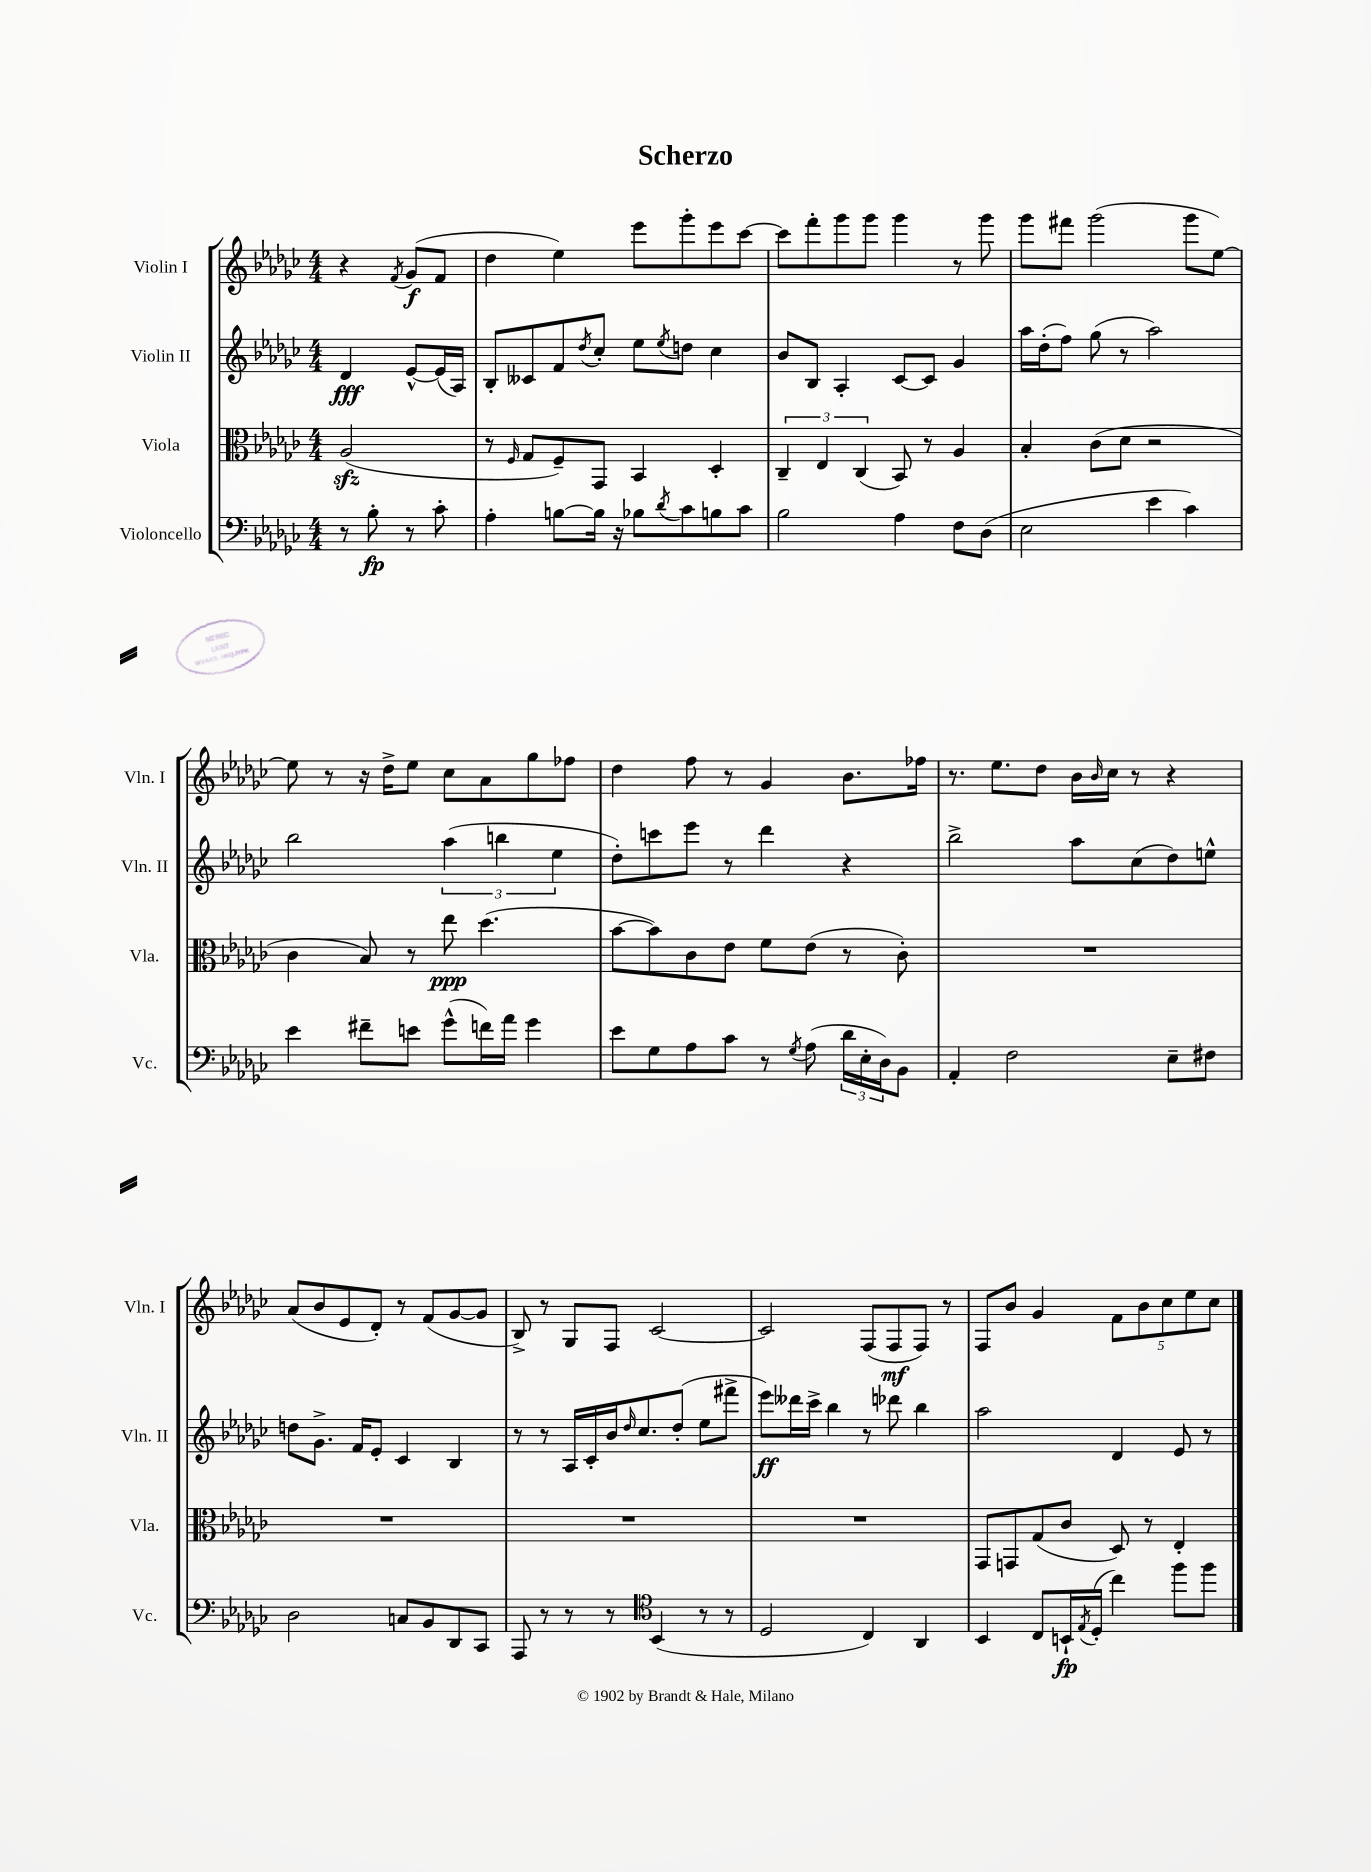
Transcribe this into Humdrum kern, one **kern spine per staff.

**kern	**kern	**kern	**kern
*staff4	*staff3	*staff2	*staff1
*clefF4	*clefC3	*clefG2	*clefG2
*k[b-e-a-d-g-c-]	*k[b-e-a-d-g-c-]	*k[b-e-a-d-g-c-]	*k[b-e-a-d-g-c-]
*M4/4	*M4/4	*M4/4	*M4/4
8r	(2A-	4d-	4r
8B-'	.	.	.
.	.	.	8qf
8r	.	[8e-^^	(8g-
8c-'	.	(16e-]	8f
.	.	16A-)	.
=	=	=	=
4A-'	8r	8B-'	4dd-
.	16qqF	.	.
.	8G-	8c--	.
[8B	8F~)	8f	4ee-)
.	.	8qdd-	.
16B]	8GG-	8cc-'	.
16r	.	.	.
8B-	4BB-	8ee-	8eee-
8qd-	.	8qee-	.
8c-	.	8dd	8ggg-'
8B	4D-'	4cc-	8eee-
8c-	.	.	[8ccc-
=	=	=	=
2B-	6C-~	8b-	8ccc-]
.	.	8B-	8fff'
.	6E-	.	.
.	.	4A-'	8ggg-
.	(6C-	.	.
.	.	.	8ggg-
4A-	8BB-)	[8c-	4ggg-
.	8r	8c-]	.
8F	4A-	4g-	8r
(8D-	.	.	8ggg-
=	=	=	=
2E-	4B-'	16aa-	8ggg-
.	.	(16dd-'	.
.	.	8ff)	8fff#
.	(8c-	(8gg-	(2ggg-
.	8d-	8r	.
4e-	2r	2aa-)	.
4c-)	.	.	8ggg-
.	.	.	[8ee-)
=	=	=	=
4e-	4c-	2bb-	8ee-]
.	.	.	8r
8f#~	8B-)	.	16r
.	.	.	16dd-^
8e	8r	.	8ee-
(8g-^^	8ee-	(6aa-	8cc-
16f)	(4.dd-	.	8a-
.	.	6bb	.
16a-	.	.	.
4g-	.	.	8gg-
.	.	6ee-	.
.	.	.	8ff-
=	=	=	=
8e-	[8b-	8dd-')	4dd-
8G-	8b-])	8ccc	.
8A-	8c-	8eee-	8ff
8c-	8e-	8r	8r
8r	8f	4ddd-	4g-
8qG-	.	.	.
(8A-	(8e-	.	.
24d-	8r	4r	8.b-
24E-'	.	.	.
24D-)	.	.	.
8BB-	8c-')	.	.
.	.	.	16ff-
=	=	=	=
4AA-'	1r	2bb-^	8.r
.	.	.	8.ee-
2F	.	.	.
.	.	.	8dd-
.	.	8aa-	16b-
.	.	.	16qqb-
.	.	.	16cc-
.	.	(8cc-	8r
8E-~	.	8dd-)	4r
8F#	.	8ee^^	.
=	=	=	=
2D-	1r	8dd	(8a-
.	.	8.g-^	8b-
.	.	.	8e-
.	.	16f	.
.	.	8e-'	8d-')
8C	.	4c-	8r
8BB-	.	.	(8f
8DD-	.	4B-	[8g-
8CC-	.	.	8g-]
=	=	=	=
8AAA-	1r	8r	8B-^)
8r	.	8r	8r
8r	.	16A-	8G-
.	.	16c-'	.
8r	.	16b-	8F
.	.	16qqdd-	.
.	.	8.cc-	.
*clefC4	*	*	*
(4BB-	.	.	[2c-
.	.	(8dd-'	.
8r	.	8ee-	.
8r	.	8fff#^	.
=	=	=	=
2D-	1r	8eee-)	2c-]
.	.	16ddd--	.
.	.	16ccc-^	.
.	.	4bb-	.
4C-)	.	8r	(8F
.	.	8ddd-	8F
4AA-	.	4bb-	8F)
.	.	.	8r
=	=	=	=
4BB-	8GG-	2aa-	8F
.	8GG	.	8b-
8C-	(8G-	.	4g-
16BB`	8c-	.	.
8qE-	.	.	.
(16D-'	.	.	.
4cc-)	8D-)	4d-	10f
.	.	.	10b-
.	8r	.	.
.	.	.	10cc-
8ff	4E-'	8e-	.
.	.	.	10ee-
8ff	.	8r	.
.	.	.	10cc-
==	==	==	==
*-	*-	*-	*-
